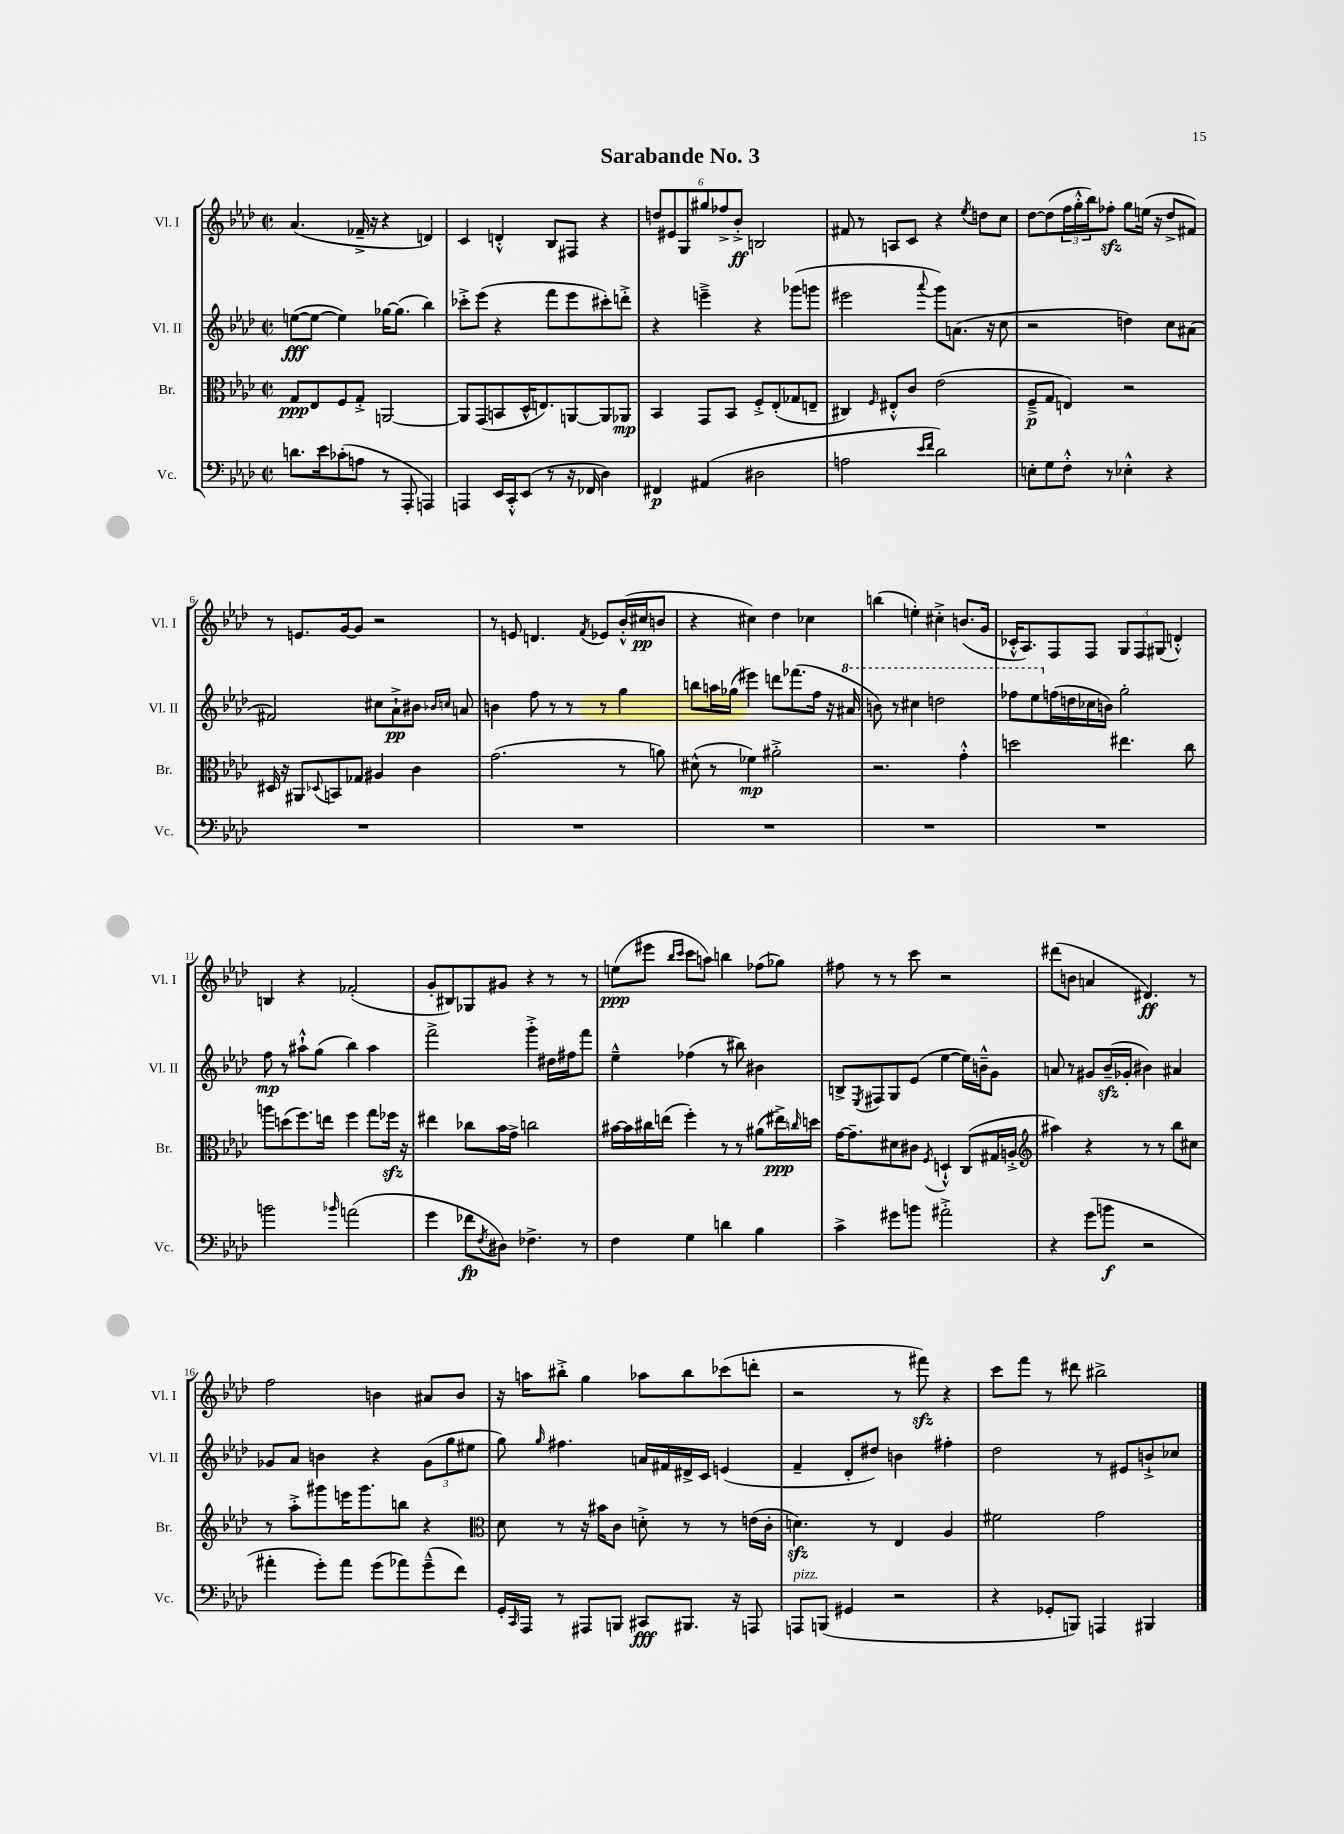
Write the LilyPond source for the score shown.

\header { title = "Sarabande No. 3" }
<<
\new StaffGroup <<
\new Staff = "s0" \with { instrumentName = "Vl. I" shortInstrumentName = "Vl. I" } {
    \clef treble \key aes \major \defaultTimeSignature \time 2/2
    aes'4.( fes'16---> r16 r4 d'4) |
    c'4 d'4-.-^ bes8 fis8 r4 |
    \tuplet 6/4 { d''8 eis'8 g8 gis''8 fes''8-> bes'8-.->\ff } b2 |
    fis'8 r8 a8 c'8 r4 \acciaccatura { ees''8 } d''8 c''8 |
    des''8~ des''8( \tuplet 3/2 { f''16 g''16-.-^ bes''16) } fes''8-.\sfz g''8 e''16( r16 des''8-> fis'8) |
    r8 e'8. g'16~ g'8 r2 |
    r8 e'8 d'4. \acciaccatura { f'8 } ees'8 bes'16-.-^( cis''16\pp b'8 |
    r4 cis''4) des''4 ces''4 |
    b''4( e''4-.) cis''4-.-> b'8.( g'16 |
    ces'16-.-^ aes8.) f8 f8 \tuplet 3/2 { g8 f8 gis8( } d'4-.-^) |
    b4 r4 fes'2-.( |
    g'8-. bis8) ges8 gis'8 r4 r8 r8 |
    e''8\ppp( eis'''8 \grace { bes''16 c'''16 } c'''8 a''8) b''4 fes''8( ges''8) |
    fis''8 r8 r8 c'''8 r2 |
    dis'''8( b'8 a'4 dis'4.\ff) r8 |
    f''2 b'4 ais'8 b'8 |
    r16 a''16 bis''8-.-> g''4 aes''8 bis''8 ces'''8( d'''8-. |
    r2 r8 fis'''8\sfz) r4 |
    c'''8 f'''8 r8 dis'''8 bis''2-> \bar "|." |
}
\new Staff = "s1" \with { instrumentName = "Vl. II" shortInstrumentName = "Vl. II" } {
    \clef treble \key aes \major \defaultTimeSignature \time 2/2
    e''8~\fff( e''8~ e''4) ges''16~ ges''8.( bes''4) |
    ces'''8-.-> ees'''8( r4 f'''8 ees'''8 cis'''8-.) d'''8-.-> |
    r4 e'''4---> r4 ges'''8( g'''8 |
    eis'''2 \appoggiatura { aes'''8 } g'''8) a'8.( r16 c''8 |
    r2 d''4) c''8 ais'8( |
    fis'2) cis''8 aes'8-!->\pp bis'8 \grace { bes'16 c''16 } a'8 |
    b'4 f''8 r8 r8 r8 g''4 |
    b''8 a''16 ges''16( eis'''4) d'''8 fes'''8.( f''16 r16 \ottava #1 ais''16 |
    b''8) r8 cis'''4 d'''2 |
    fes'''8 ees'''8 \ottava #0 f''!16( d''16 ces''16 b'16) g''2-. |
    f''8\mp r8 ais''8-!-^ g''8( bes''4) ais''4 |
    f'''2-> g'''4-.-> dis''16 fis''16 f'''8 |
    ees''4---^ fes''4( r8 bis''8) bis'4 |
    b8-> \acciaccatura { ees8 } fis8 g8 ees'8( ees''4~ ees''16) b'16---^ g'8 |
    a'8 r8 gis'8 bes'16--\sfz( ges'16-. bis'4) ais'4 |
    ges'8 aes'8 b'4 r4 \tuplet 3/2 { ges'8( g''8 eis''8 } |
    g''8) \grace { g''16 } fis''4. a'16 fis'16 dis'16-> c'16 e'4( |
    f'4-- des'8-. dis''8) b'4 fis''4-. |
    des''2 r8 eis'8 b'8-!-> ces''8 \bar "|." |
}
\new Staff = "s2" \with { instrumentName = "Br." shortInstrumentName = "Br." } {
    \clef alto \key aes \major \defaultTimeSignature \time 2/2
    g8\ppp ees8 f8 g8-.-> a,2~ |
    a,8 g,8( b,8 des16-^ e8.) a,8~ a,8 aes,8\mp |
    bes,4 g,8 bes,8 f8-.-> ees8-.( ges8 e8-- |
    cis4) \grace { f16 } eis8-.-^ c'8 ees'2( |
    f8--->\p g8 e4) r2 |
    dis16 r16 ais,8 \appoggiatura { des8 } b,8 ges8 ais4 c'4 |
    g'2.( r8 a'8) |
    dis'8-^( r8 fes'4\mp) ais'2-.-> |
    r2. g'4-.-^ |
    d''2 eis''4. c''8 |
    a''8 d''8( f''8.) e''16 f''4 g''8 fes''16\sfz r16 |
    eis''4 ces''8 bes'16 g'16-> c''2 |
    bis'16~ bis'16 cis''16 e''16( f''4-.) r8 r8 ais'8( eis''16->\ppp) \grace { c''16 } d''16 |
    g'16~ g'8.-- dis'8 cis'8 \acciaccatura { f8 } d4-!-^ c8( gis16 a16-.-> |
    \clef treble ais''4) r4 r8 r8 bes''8 cis''8 |
    r8 aes''8-.-> gis'''8 e'''16 gis'''8. b''8 r4 |
    \clef alto des'8 r8 r16 bis'16 c'8 d'8-.-> r8 r8 e'16( c'16-. |
    d'4.\sfz) r8 ees4 aes4 |
    fis'2 g'2 \bar "|." |
}
\new Staff = "s3" \with { instrumentName = "Vc." shortInstrumentName = "Vc." } {
    \clef bass \key aes \major \defaultTimeSignature \time 2/2
    d'8. ees'16 ces'8-.( a8 r8 aes,,8-. a,,4) |
    a,,4 ees,16 c,16-.-^ ees,8( r8 r16 fes,16 des4) |
    fis,4\p ais,4( dis2 |
    a2 \grace { ees'16 f'16 } des'2) |
    e8-. g8 f8-.-^ r8 ees4-.-^ r4 |
    R1 |
    R1 |
    R1 |
    R1 |
    R1 |
    b'2 \grace { bes'16 } a'2( |
    g'4 fes'8\fp \acciaccatura { f8 } dis8) fes4.-> r8 |
    f4 g4 d'4 bes4 |
    c'4-> gis'8 b'8 ais'2-.-> |
    r4 g'8( b'8\f r2 |
    ais'4-. g'8-.) ais'8 g'8( aes'8) g'8---^( f'8) |
    g,16-. \grace { c,16 } aes,,16 r8 ais,,8 b,,8 cis,8\fff bis,,8. r16 a,,8 |
    a,,8^\markup { \italic "pizz." } b,,8( gis,4 r2 |
    r4 ges,8-. b,,8) a,,4 bis,,4 \bar "|." |
}
>>
>>
